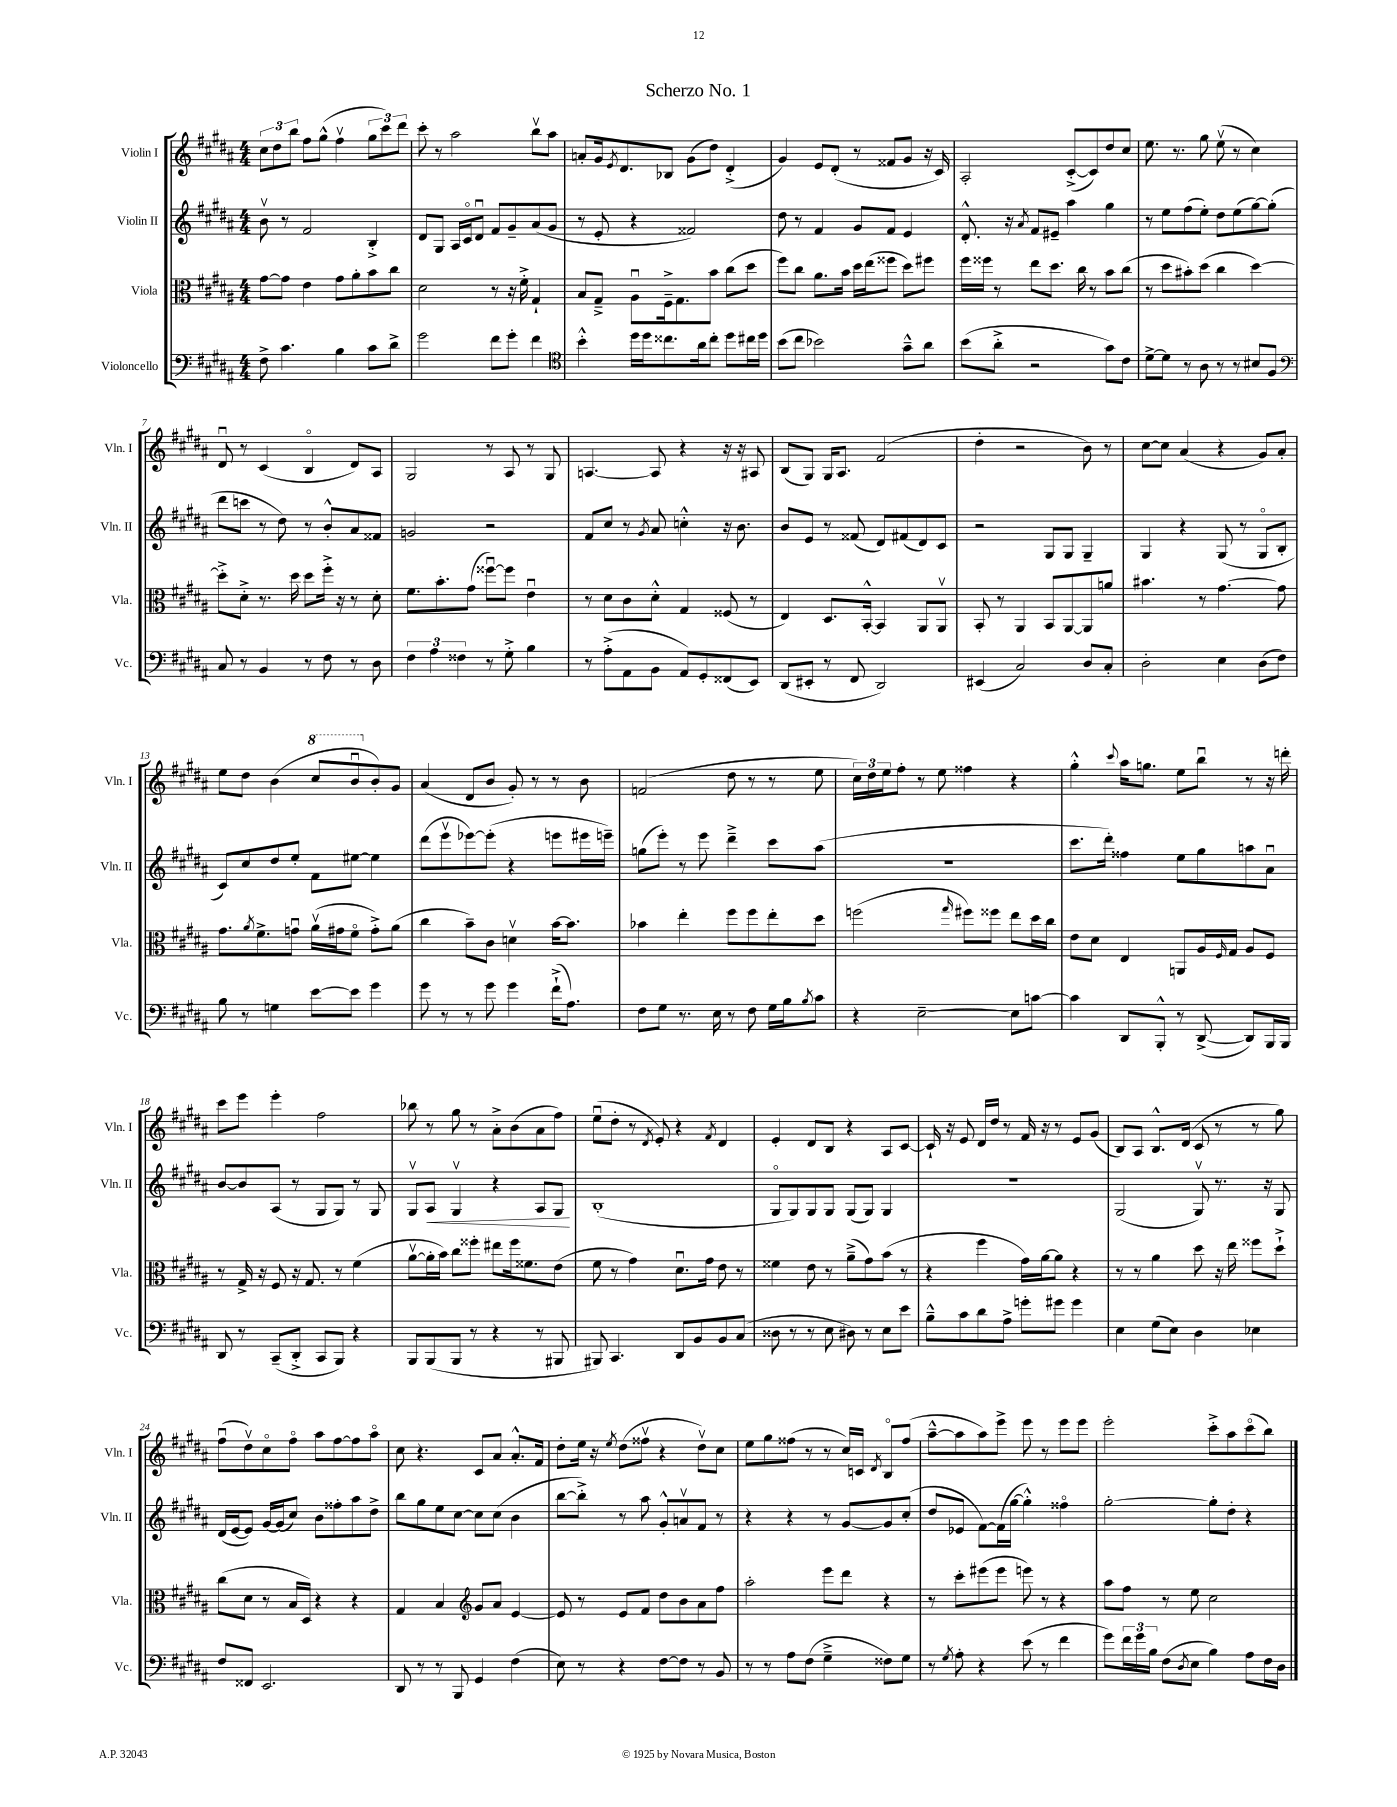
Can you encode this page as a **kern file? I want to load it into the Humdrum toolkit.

**kern	**kern	**kern	**dynam	**kern
*part4	*part3	*part2	*part2	*part1
*staff4	*staff3	*staff2	*staff2	*staff1
*I"Violoncello	*I"Viola	*I"Violin II	*	*I"Violin I
*I'Vc.	*I'Vla.	*I'Vln. II	*	*I'Vln. I
*clefF4	*clefC3	*clefG2	*	*clefG2
*k[f#c#g#d#a#]	*k[f#c#g#d#a#]	*k[f#c#g#d#a#]	*	*k[f#c#g#d#a#]
*M4/4	*M4/4	*M4/4	*	*M4/4
=1	=1	=1	=1	=1
8F#^\	[8g#\L	8bv\	.	12cc#\L
.	.	.	.	12dd#\
4.c#\	8g#\J]	8r	.	.
.	.	.	.	12bb\J
.	4e\	2f#/	.	8ff#\L
.	.	.	.	(8gg#^^\J
4B\	8g#\L	.	.	4ff#v\
.	8a#'\	.	.	.
8c#\L	8b\	4B'^/	.	12gg#\L
.	.	.	.	12ccc#\)
8d#^\J	8cc#\J	.	.	.
.	.	.	.	12ddd#\J
=2	=2	=2	=2	=2
2g#\	2d#\	8d#/L	.	8ccc#'\
.	.	8G#/J	.	8r
.	.	16A#/LL	.	2aa#\
.	.	16c#/J	.	.
.	.	8d#u/J	.	.
8f#\L	8r	8f#/L	.	.
8g#'\J	16r	8g#~/	.	.
.	16f#'^\	.	.	.
4f#\	4G#`/	(8a#/	.	8bbv\L
.	.	8g#/J	.	8aa#\J
=3	=3	=3	=3	=3
*clefC4	*	*	*	*
4b'^^\	8B/L	8r	.	8an'/L
.	8G#~^/J	8e'/	.	16g#/k
.	.	.	.	8qe/
.	.	.	.	8.d#/
16dd#\LL	8A#u\L	4r	.	.
16dd#\J	.	.	.	.
8.cc##X\	16F#~^\k	.	.	8B-X/J
.	8.G#\	.	.	.
.	.	2f##X/)	.	(8g#\L
16a#\k	.	.	.	.
8cc##'\J	8b\J	.	.	8dd#\J)
8dd#\L	(8cc#\L	.	.	(4d#'^/
16cc#X\L	8dd#\J	.	.	.
16dd#\JJ	.	.	.	.
=4	=4	=4	=4	=4
(8b\L	8ff#\L)	8dd#\	.	4g#/)
8cc#\J	8cc#\J	8r	.	.
2b-X\)	8.a#\L	4f#/	.	8e/L
.	.	.	.	(8d#'/J
.	16b\Jk	.	.	.
.	16dd#\LL	8g#/L	.	8r
.	(16ee\J	.	.	.
.	8ff##X\J	8f#/J	.	8f##X/L
8g#~^^\L	8dd#\L)	4e/	.	8g#/J
8a#\J	8ff#X\J	.	.	16r
.	.	.	.	16c#/)
=5	=5	=5	=5	=5
(8b\L	16ff#\LL	8.d#'^^/	.	2A#'/
.	16ff##X\JJ	.	.	.
8a#'^\J	8r	.	.	.
.	.	16r	.	.
.	.	8qa#/	.	.
2r	8ee\L	8f#/L	.	.
.	8.dd#\J	8e#X~/J	.	.
.	.	4aa#\	.	([8c#'^/L
.	16cc#\	.	.	.
.	8r	.	.	8c#/])
8g#\L)	8b\L	4gg#\	.	8dd#/
8c#\J	(8cc#\J	.	.	8cc#/J
=6	=6	=6	=6	=6
[8d#^\L	8r	8r	.	8.ee\
8d#\J]	8dd#\L	8ee\L	.	.
.	.	.	.	8.r
8r	8b#X'\)	(8ff#\	.	.
8A#\	(8dd#\J	8ee'\J)	.	8gg#\
8r	4cc#\	8dd#\L	.	(8eev\
8r	.	(8ee\	.	8r
8B#X/L	[4dd#\)	[8gg#\)	.	4cc#\)
8F#/J	.	(8gg#'\J]	.	.
!!LO:LB:g=z
=7	=7	=7	=7	=7
*clefF4	*	*	*	*
8C#/	8dd#'^\L]	8ddd#\L	.	8d#u/
8r	8d#'^\J	8cccn\J	.	8r
4BB/	8.r	8r	.	(4c#/
.	.	8dd#\)	.	.
.	16dd#\	.	.	.
8r	8dd#\L	8r	.	4B/
8F#\	16ff#'^\Jk	8b'^^/L	.	.
.	16r	.	.	.
8r	8r	8a#/	.	8d#/L)
8D#\	8d#'\	8f##X/J	.	8A#/J
=8	=8	=8	=8	=8
6F#\	8.f#\L	2gn/	.	2G#/
6A#\	.	.	.	.
.	8.b'\	.	.	.
6F##X\	.	.	.	.
.	(8g#\J	.	.	.
8r	[8ff##Xu\L)	2r	.	8r
8G#'^\	8ff##\J]	.	.	8A#/
4B\	4eu\	.	.	8r
.	.	.	.	8G#/
=9	=9	=9	=9	=9
8r	8r	8f#/L	.	[4.An/
(8A#'^\L	8d#\L	8cc#/J	.	.
8AA#\	8c#\	8r	.	.
.	.	8qg#/	.	.
8BB\J	8d#'^^\J	8a#/	.	8A/]
8AA#/L)	4G#/	4ccn'^^\	.	4r
8GG#'/	.	.	.	.
(8FF##X/	(8F##X/	16r	.	16r
.	.	8.b\	.	16r
8EE/J)	8r	.	.	8A#X/
=10	=10	=10	=10	=10
(8DD#/L	4E/)	8b/L	.	(8B/L
8EE#X'/J	.	8e/J	.	8G#/J)
8r	8.D#/L	8r	.	16G#/KL
.	.	.	.	8.A#/J
8FF#/	.	(8f##X/	.	.
.	[16BB'^^/Jk	.	.	.
2DD#/)	4BB/]	8d#/L)	.	(2f#/
.	.	(8f#X/	.	.
.	8AA#/L	8d#/)	.	.
.	8AA#v/J	8c#/J	.	.
=11	=11	=11	=11	=11
(4EE#X/	8BB'/	2r	.	4dd#'\
.	8r	.	.	.
2C#/)	4AA#/	.	.	2r
.	8BB/L	8G#/L	.	.
.	[8AA#/	8G#/J	.	.
8D#/L	8AA#/]	4G#~/	.	8b\)
8C#'/J	8an/J	.	.	8r
=12	=12	=12	=12	=12
2D#'\	4.b#X\	4G#/	.	[8cc#\L
.	.	.	.	8cc#\J]
.	.	4r	.	(4a#/
.	8r	.	.	.
4E\	[4.g#\	(8G#/	.	4r
.	.	8r	.	.
(8D#\L	.	8G#/L	.	8g#/L)
8F#\J)	8g#\]	8B'/J	.	8a#'/J
!!LO:LB:g=z
=13	=13	=13	=13	=13
8B\	8.g#\L	8c#/L)	.	8ee\L
8r	.	8cc#/	.	8dd#\J
.	8qa#/	.	.	.
.	8.f#^\	.	.	.
4Gn\	.	8dd#/	.	(4b\
.	8gnu\J	8ee'/J	.	.
*	*	*	*	*8va
[8e\L	(16a#v\LL	8f#\L	.	8ccc#/L
.	16g#X\J	.	.	.
8e\J]	8f#\J	[8ee#X\J	.	8bbu/
*	*	*	*	*X8va
4g#\	8g#'^\L)	4ee#\]	.	8b'/)
.	(8a#\J	.	.	8g#/J
=14	=14	=14	=14	=14
8g#\	4cc#\	(8ddd#\L	.	(4a#/
8r	.	8eeev\	.	.
8r	8b~\L)	[8eee-X\)	.	8d#/L
8g#\	8c#\J	(8eee-'\J]	.	8b/J
4g#\	4dnv\	4r	.	8g#'/)
.	.	.	.	8r
(16f#`^\KL	[16b\KL	8eeen\L	.	8r
8.A#\J)	8.b\J]	.	.	.
.	.	16eee#X\L	.	8b\
.	.	16eeen~\JJ)	.	.
=15	=15	=15	=15	=15
8F#\L	4b-X\	(8ggn\L	.	(2fn/
8G#\J	.	8eee'\J)	.	.
8.r	4ee'\	8r	.	.
.	.	8eee\	.	.
16E\	.	.	.	.
8r	8ff#\L	4ddd#~^\	.	8dd#\
8F#\	8ff#\	.	.	8r
16G#\LL	8ee'\	8ccc#\L	.	8r
16B\J	.	.	.	.
8qB/	.	.	.	.
8c#\J	8dd#\J	(8aa#\J	.	8ee\
=16	=16	=16	=16	=16
4r	(2ffn\	1r	.	24cc#\LL)
.	.	.	.	24dd#\
.	.	.	.	24ee\J
.	.	.	.	8ff#'\J
[2E~\	.	.	.	8r
.	.	.	.	8ee\
.	16qqgg#/	.	.	.
.	8ff#X\L)	.	.	4ff##X\
.	8ff##X\J	.	.	.
8E\L]	8ee\L	.	.	4r
[8cn\J	16dd#\L	.	.	.
.	16cc#\JJ	.	.	.
=17	=17	=17	=17	=17
4c\]	8e\L	8.ccc#\L	.	4gg#'^^\
.	8d#\J	.	.	.
.	.	16ddd#'\Jk)	.	.
.	.	.	.	8qqccc#/
8DD#/L	4E/	4ff##X\	.	16aa#\KL
.	.	.	.	8.ggn\J
8BBB'^^/J	.	.	.	.
8r	8AAn/L	8ee\L	.	8ee\L
([8DD#^/	16A#/L	8gg#\	.	8bbu\J
.	16qqF#/	.	.	.
.	16G#/JJ	.	.	.
8DD#/L])	8A#/L	8aan\	.	8r
16BBB/L	8F#/J	8a#u\J	.	16r
16BBB/JJ	.	.	.	16dddn'\
!!LO:LB:g=z
=18	=18	=18	=18	=18
8DD#/	8r	[8b/L	.	8ccc#\L
8r	16G#^/	8b/]	.	8eee\J
.	16r	.	.	.
(8CC#~/L	8F#/	(8A#/J	.	4eee'\
8DD#'^/J	16r	8r	.	.
.	8.G#/	.	.	.
8CC#/L	.	8G#/L	.	2ff#\
8BBB/J)	8r	8G#/J)	.	.
4r	(4f#\	8r	.	.
.	.	8G#/	.	.
=19	=19	=19	=19	=19
8BBB/L	[8a#v\L	8G#v/L	.	8bb-X\
!	!	!	!LO:HP:b	!
(8BBB/	16a#'\L]	8A#/J	<	8r
.	16b\JJ)	.	.	.
8BBB/J	8cc#\L	4G#v/	.	8gg#\
8r	8ff##X'\J	.	.	8r
4r	8ee#X\L	4r	.	8a#'^\L
.	16ff##\k	.	.	(8b\
.	8.f##X\	.	.	.
8r	.	8A#/L	.	8a#\
8BBB#X/	(8e\J	8G#/J	.	8ff#\J)
.	.	.	[	.
=20	=20	=20	=20	=20
8BBB#X/)	8f#\	(1B'	.	(8eeu\L
4.CC#/	8r	.	.	8dd#'\J
.	4g#\)	.	.	8r
.	.	.	.	8qd#/
.	.	.	.	8e'/)
8DD#/L	8.d#u\L	.	.	4r
8BB/	.	.	.	.
.	16g#\Jk	.	.	.
.	.	.	.	8qf#/
8BB/	8e\	.	.	4d#/
(8C#/J	8r	.	.	.
=21	=21	=21	=21	=21
8D##X\	4f##X\	8G#/L	.	4e'/
8r	.	8G#/)	.	.
8r	8e\	8G#/	.	8d#/L
8E\	8r	8G#/J	.	8B/J
8D#X\)	(8a#~^\L	(8G#/L	.	4r
8r	8g#\)	8G#/J)	.	.
8E\L	(8b\J	4G#/	.	8A#/L
8e\J	8r	.	.	[8c#/J
=22	=22	=22	=22	=22
8B~^^\L	4r	1r	.	16c#`/]
.	.	.	.	16r
8c#\	.	.	.	8e/
8d#\	4ff#\	.	.	16d#/LL
.	.	.	.	16dd#/JJ
8A#^\J	.	.	.	8r
8gn'\L	16g#\LL)	.	.	16f#/
.	[16a#\J	.	.	16r
8g#X\J	8a#\J]	.	.	8r
4g#\	4r	.	.	8e/L
.	.	.	.	(8g#/J
=23	=23	=23	=23	=23
4E\	8r	(2G#/	.	8B/L)
.	8r	.	.	8A#/J
(8G#\L	4a#\	.	.	8.B^^/L
8E\J)	.	.	.	.
.	.	.	.	(16d#/Jk
4D#\	8dd#\	8G#v/)	.	8c#/
.	16r	8.r	.	8r
.	16ee\	.	.	.
4E-X\	8ff##X\L	.	.	8r
.	.	16r	.	.
.	8dd#`^\J	8G#/	.	8gg#\)
!!LO:LB:g=z
=24	=24	=24	=24	=24
8F#/L	(8cc#\L	(16d#/LL	.	(8ff#u\L
.	.	[16e/J	.	.
8FF##X/J	8d#\J	8e/J])	.	8dd#v\)
2.EE/	8r	[16g#/LL	.	8cc#\
.	.	(16g#/J]	.	.
.	16B/LL	8cc#/J)	.	8ff#\J
.	16D#/JJ)	.	.	.
.	4r	8b\L	.	8aa#\L
.	.	8ff##X'\	.	[8ff#\
.	4r	8aa#\	.	8ff#\]
.	.	8dd#^\J	.	8aa#\J
=25	=25	=25	=25	=25
8DD#/	4G#/	8bb\L	.	8cc#\
8r	.	8gg#\	.	4.r
8r	4B/	8ee\	.	.
8BBB/	.	[8cc#\J	.	.
*	*clefG2	*	*	*
4GG#/	8g#/L	8cc#\L]	.	8c#/L
.	8a#/J	(8cc#\J	.	8a#/J
(4F#\	[4e/	4b\	.	8.a#'^^/L
.	.	.	.	16f#/Jk
=26	=26	=26	=26	=26
8E\)	8e/]	[8bb\L	.	8dd#'\L
8r	8r	8bb'^\J])	.	16ee\Jk
.	.	.	.	16r
.	.	.	.	8qee/
4r	8e/L	8r	.	(8dd#\L
.	8f#/J	8aa#\	.	8ff##Xv\J
[8F#\L	8dd#\L	8g#'^^/L	.	4r
8F#\J]	8b\	8anv/	.	.
8r	8a#\	8f#/J	.	8dd#v\L)
8BB/	8ff#\J	8r	.	8cc#\J
=27	=27	=27	=27	=27
8r	2aa#'\	4r	.	8ee\L
8r	.	.	.	8gg#\
8A#\L	.	4r	.	(8ff##X\J
(8F#\J	.	.	.	8r
4G#~^\	8eee\L	8r	.	8r
.	8ddd#\J	[8g#/L	.	16cc#/LL)
.	.	.	.	16cn/JJ
.	.	.	.	8qd#/
8F##X\L)	4r	8g#/]	.	8B/L
8G#\J	.	(8cc#'/J	.	(8ff##/J
=28	=28	=28	=28	=28
8r	8r	8dd#/L	.	[8aa#~^^\L
8qG#/	.	.	.	.
8A#'\	8ccc#'\L	8e-X/J	.	8aa#\]
4r	(8eee#X\	[8f#\L)	.	8aa#\)
.	8eee#\J	(16f#\L]	.	8eee^\J
.	.	[16gg#\JJ	.	.
(8e\	8eeen\)	4gg#'^^\])	.	8eee\
8r	8r	.	.	8r
4f#\	4r	4ff##X\	.	8eee\L
.	.	.	.	8eee\J
=29	=29	=29	=29	=29
8g#\L)	8aa#\L	[2gg#'\	.	2eee'\
24f#\L	8ff#\J	.	.	.
24g#\	.	.	.	.
24B\JJ	.	.	.	.
(8F#\L	8r	.	.	.
8qD#/	.	.	.	.
8E\J	8ee\	.	.	.
4B\)	2cc#\	8gg#'\L]	.	8ccc#'^\L
.	.	8dd#'\J	.	8aa#\
8A#\L	.	4r	.	(8ccc#\
16F#\L	.	.	.	8bb\J)
16D#\JJ	.	.	.	.
==	==	==	==	==
*-	*-	*-	*-	*-
